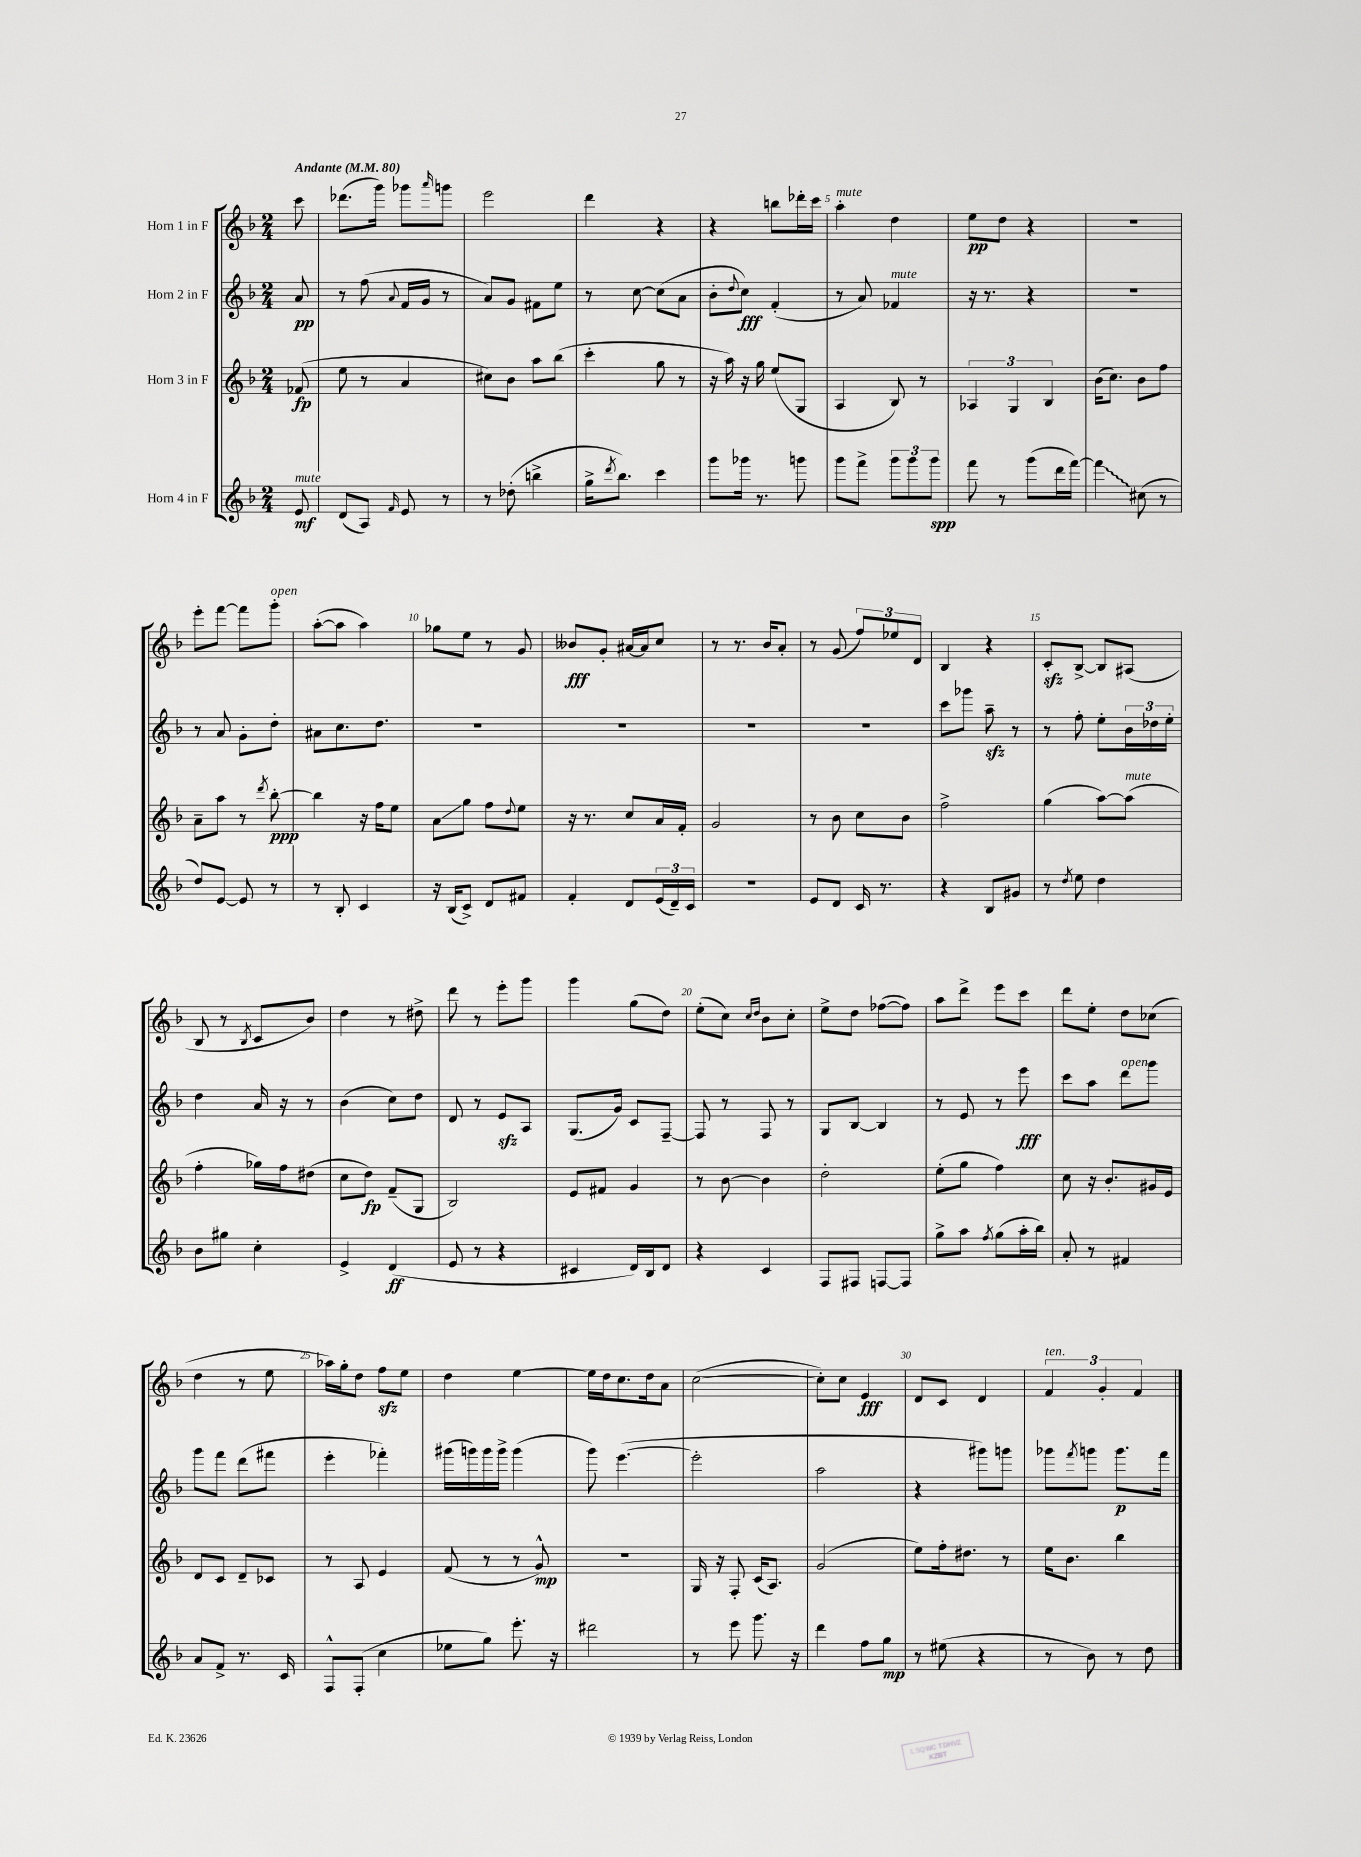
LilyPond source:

<<
\new StaffGroup <<
\new Staff = "s0" \with { instrumentName = "Horn 1 in F" } {
    \clef treble \key f \major \numericTimeSignature \time 2/4 \partial 8 \tempo "Andante" 4 = 80
    c'''8 |
    des'''8.( g'''16) ges'''8 \grace { a'''16 } g'''8 |
    e'''2 |
    d'''4 r4 |
    r4 b''8 des'''16-. c'''16 |
    a''4-.^\markup { \italic "mute" } d''4 |
    e''8\pp d''8 r4 |
    r2 |
    e'''8-. f'''8~ f'''8 g'''8-.^\markup { \italic "open" } |
    a''8~-.( a''8 a''4) |
    ges''8 e''8 r8 g'8 |
    beses'8\fff g'8-. ais'16~ ais'16 c''8 |
    r8 r8. bes'16 a'8-. |
    r8 g'8( \tuplet 3/2 { f''8) ees''8 d'8 } |
    bes4 r4 |
    c'8-.\sfz bes8~-> bes8 ais8( |
    bes8 r8 \acciaccatura { bes8 } c'8 bes'8) |
    d''4 r8 dis''8-> |
    d'''8 r8 e'''8-. g'''8 |
    g'''4 g''8( d''8) |
    e''8-.( c''8) \grace { c''16 d''16 } bes'8 c''8-. |
    e''8-> d''8 fes''8~( fes''8) |
    a''8 d'''8-> e'''8 c'''8 |
    d'''8 e''8-. d''8 ces''8( |
    d''4 r8 e''8 |
    aes''16) g''16-. d''8 f''8\sfz e''8 |
    d''4 e''4~ |
    e''16 d''16 c''8. d''16 a'8 |
    c''2~( |
    c''8-.) c''8 e'4\fff |
    d'8 c'8 d'4 |
    \tuplet 3/2 { f'4^\markup { \italic "ten." } g'4-. f'4 } \bar "|." |
}
\new Staff = "s1" \with { instrumentName = "Horn 2 in F" } {
    \clef treble \key f \major \numericTimeSignature \time 2/4 \partial 8
    a'8\pp |
    r8 f''8( \appoggiatura { a'8 } f'16 g'16 r8 |
    a'8) g'8 fis'8 e''8 |
    r8 c''8~ c''8( a'8 |
    bes'8-. \appoggiatura { d''8 } c''8\fff) f'4-.( |
    r8 a'8) fes'4^\markup { \italic "mute" } |
    r16 r8. r4 |
    r2 |
    r8 a'8 g'8-. d''8-. |
    ais'8 c''8. d''8. |
    R2 |
    R2 |
    R2 |
    R2 |
    c'''8 ges'''8 a''8--\sfz r8 |
    r8 f''8-. e''8-. \tuplet 3/2 { bes'16 des''16 e''16-. } |
    d''4 a'16 r16 r8 |
    bes'4( c''8) d''8 |
    d'8 r8 e'8\sfz a8 |
    g8.( g'16) c'8 f8~-- |
    f8 r8 f8 r8 |
    g8 bes8~ bes4 |
    r8 e'8 r8 e'''8\fff |
    c'''8 a''8 d'''8^\markup { \italic "open" } g'''8 |
    g'''8 f'''8 d'''8( fis'''8 |
    e'''4-. fes'''4-.) |
    gis'''16( g'''16) g'''16 g'''16-> g'''4( |
    g'''8) e'''4.~( |
    e'''2-. |
    a''2 |
    r4 gis'''8) g'''8 |
    ges'''8 \acciaccatura { f'''8 } g'''8 g'''8.\p f'''16 \bar "|." |
}
\new Staff = "s2" \with { instrumentName = "Horn 3 in F" } {
    \clef treble \key f \major \numericTimeSignature \time 2/4 \partial 8
    fes'8\fp( |
    e''8 r8 a'4 |
    cis''8) bes'8 a''8 bes''8( |
    c'''4-. g''8 r8 |
    r16 a''16) r16 g''16 e''8( g8 |
    a4 bes8) r8 |
    \tuplet 3/2 { aes4 g4 bes4 } |
    bes'16( c''8.) bes'8 f''8 |
    a'8-- a''8 r8 \acciaccatura { d'''8 } bes''8~-.\ppp |
    bes''4 r16 f''16 e''8 |
    a'8\glissando g''8 f''8 \appoggiatura { d''8 } e''8 |
    r16 r8. c''8 a'16 f'16-. |
    g'2 |
    r8 bes'8 c''8 bes'8 |
    f''2-> |
    g''4( a''8~) a''8^\markup { \italic "mute" }( |
    f''4-. ges''16) f''16 dis''8( |
    c''8 d''8\fp) f'8--( g8 |
    bes2) |
    e'8 fis'8 g'4 |
    r8 bes'8~ bes'4 |
    d''2-. |
    e''8-.( g''8 f''4) |
    c''8 r16 bes'8.-. gis'16 e'16 |
    d'8 c'8 d'8-- ces'8 |
    r8 a8 e'4 |
    f'8( r8 r8 g'8-^\mp) |
    r2 |
    g16 r16 f8-. c'16( a8.) |
    g'2( |
    e''8) f''16-. dis''8. r8 |
    e''16 bes'8. bes''4 \bar "|." |
}
\new Staff = "s3" \with { instrumentName = "Horn 4 in F" } {
    \clef treble \key f \major \numericTimeSignature \time 2/4 \partial 8
    e'8\mf^\markup { \italic "mute" } |
    d'8( a8) \grace { f'16 } e'8 r8 |
    r8 des''8-.( b''4-> |
    g''16-> \acciaccatura { d'''8 } bes''8.) c'''4 |
    g'''8 ges'''16 r8. g'''8 |
    g'''8 f'''8-> \tuplet 3/2 { g'''8 g'''8 g'''8\spp } |
    f'''8 r8 g'''8( d'''16 f'''16~) |
    \once \override Glissando.style = #'zigzag f'''4\glissando cis''8( r8 |
    d''8) e'8~ e'8 r8 |
    r8 bes8-. c'4 |
    r16 bes16( c'8->) d'8 fis'8 |
    f'4-. d'8 \tuplet 3/2 { e'16( d'16--) c'16 } |
    R2 |
    e'8 d'8 c'16 r8. |
    r4 bes8 gis'8 |
    r8 \acciaccatura { d''8 } e''8 d''4 |
    bes'8 gis''8 c''4-. |
    e'4-> d'4\ff( |
    e'8 r8 r4 |
    cis'4 d'16) bes16 d'8 |
    r4 c'4 |
    f8 fis8 f8~ f8 |
    g''8-> a''8 \acciaccatura { f''8 } g''8( a''16-. bes''16) |
    a'8-. r8 fis'4 |
    a'8 f'8-> r8. c'16 |
    f8-^ f8-.( c''4 |
    ees''8 g''8) e'''8.-. r16 |
    dis'''2 |
    r8 e'''8 g'''8. r16 |
    d'''4 f''8 g''8\mp |
    r8 eis''8( r4 |
    r8 bes'8) r8 d''8 \bar "|." |
}
>>
>>
\layout { \context { \Score \override BarNumber.break-visibility = ##(#f #t #t) barNumberVisibility = #(every-nth-bar-number-visible 5) } }
